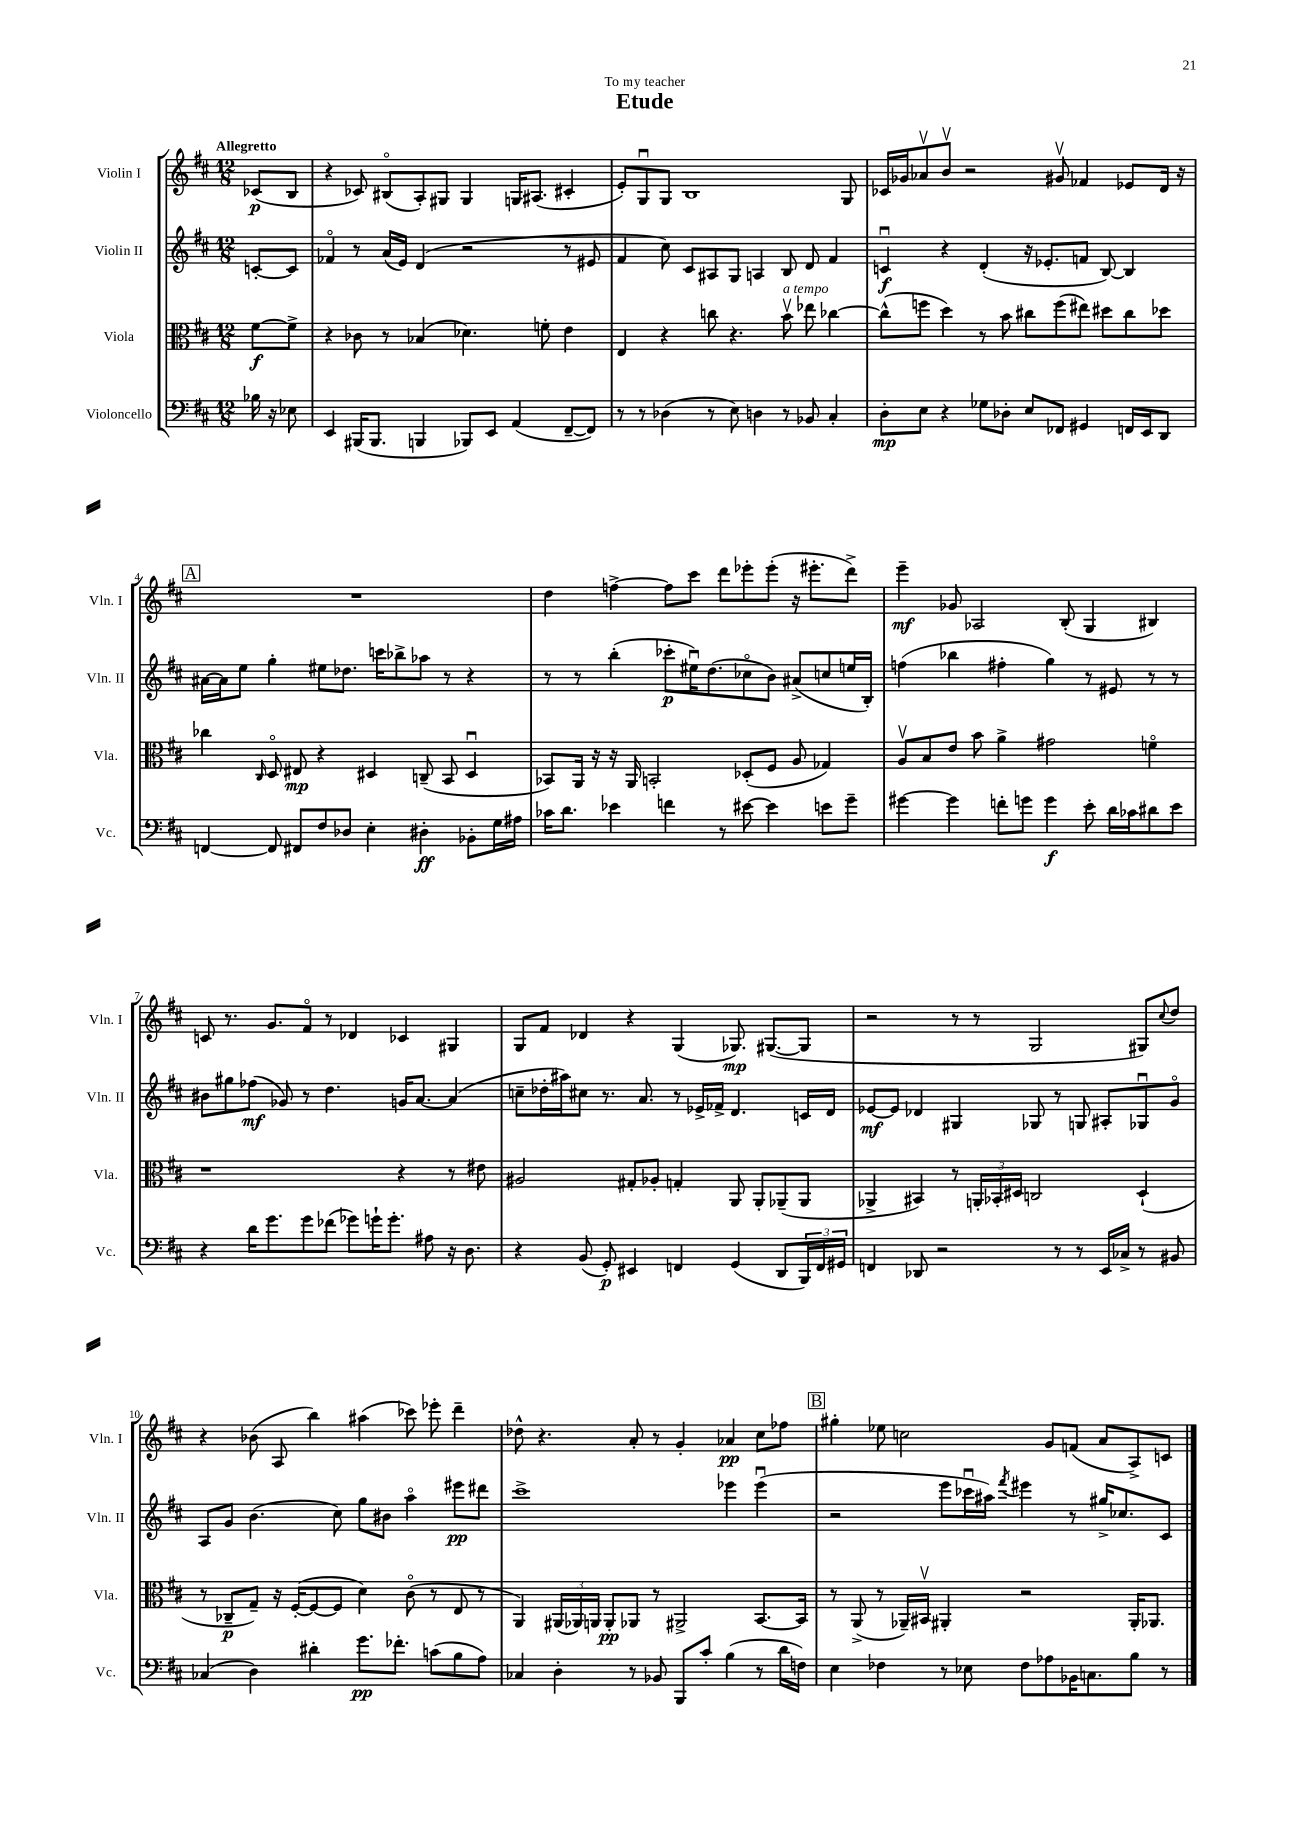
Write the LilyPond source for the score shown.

\header { title = "Etude" dedication = "To my teacher" }
<<
\new StaffGroup <<
\new Staff = "s0" \with { instrumentName = "Violin I" shortInstrumentName = "Vln. I" } {
    \clef treble \key d \major \numericTimeSignature \time 12/8 \partial 4 \tempo "Allegretto"
    ces'8\p( b8 |
    r4 ces'8) bis8\flageolet( a8-.) gis8 gis4 g16 ais8.( cis'4-. |
    e'8-.) g8\downbow g8 b1 g8 |
    ces'16 ges'16 aes'8\upbow b'8\upbow r2 gis'8\upbow fes'4 ees'8 d'16 r16 |
    \mark \markup { \box "A" } R1. |
    d''4 f''4~-> f''8 cis'''8 d'''8 ees'''8-. ees'''8-.( r16 eis'''8.-. d'''8->) |
    e'''4--\mf ges'8 aes2 b8-.( g4 bis4) |
    c'8 r8. g'8. fis'8\flageolet r8 des'4 ces'4 gis4 |
    g8 fis'8 des'4 r4 g4( ges8.\mp) gis8.~( gis8 |
    r2 r8 r8 g2 gis8) \appoggiatura { cis''8 } d''8 |
    r4 bes'8( a8 b''4) ais''4( ces'''8) ees'''8-. d'''4-- |
    des''8-^ r4. a'8-. r8 g'4-. aes'4\pp cis''8 fes''8 |
    \mark \markup { \box "B" } gis''4-. ees''8 c''2 g'8 f'8( a'8 a8->) c'8 \bar "|." |
}
\new Staff = "s1" \with { instrumentName = "Violin II" shortInstrumentName = "Vln. II" } {
    \clef treble \key d \major \numericTimeSignature \time 12/8 \partial 4
    c'8~-. c'8 |
    fes'4\flageolet r8 a'16( e'16) d'4( r2 r8 eis'8 |
    fis'4 cis''8) cis'8 ais8 g8 a4 b8 d'8 fis'4 |
    c'4\downbow\f r4 d'4-.( r16 ees'8.-. f'8 b8~) b4 |
    \mark \markup { \box "A" } ais'16~ ais'16 e''8 g''4-. eis''8 des''8. c'''16 bes''8-> aes''8 r8 r4 |
    r8 r8 b''4-.( ces'''8-.\p eis''16\downbow) d''8.( ces''8\flageolet b'8) ais'8->( c''8 e''16 b16-.) |
    f''4( bes''4 fis''4-. g''4) r8 eis'8 r8 r8 |
    bis'8 gis''8 fes''8\mf( ges'8) r8 d''4. g'16 a'8.~ a'4( |
    c''8-- des''16-. ais''16) cis''8 r8. a'8. r8 ees'16-> fes'16-> d'4. c'16 d'16 |
    ees'8~\mf ees'8 des'4 gis4 ges8 r8 g8 ais8-. ges8\downbow g'8\flageolet |
    a8 g'8 b'4.( cis''8) g''8 bis'8 a''4\flageolet eis'''8\pp dis'''8 |
    cis'''1-> ees'''4 ees'''4\downbow( |
    \mark \markup { \box "B" } r2 e'''8 ces'''16\downbow ais''16) \acciaccatura { fis'''8 } eis'''4 r8 gis''16-> ces''8. cis'8 \bar "|." |
}
\new Staff = "s2" \with { instrumentName = "Viola" shortInstrumentName = "Vla." } {
    \clef alto \key d \major \numericTimeSignature \time 12/8 \partial 4
    fis'8~\f fis'8-> |
    r4 ces'8 r8 bes4( des'4.) f'8-. e'4 |
    e4 r4 c''8 r4. b'8\upbow^\markup { \italic "a tempo" } ees''8 ces''4~ |
    ces''8-^( f''8 d''4) r8 b'8 cis''8 f''8( eis''8) dis''8 cis''8 des''8 |
    \mark \markup { \box "A" } ces''4 \grace { cis16 } d8\flageolet eis8\mp r4 dis4 c8--( b,8 dis4\downbow |
    bes,8) a,16 r16 r16 a,16 b,2-. des8-.( fis8 a8 ges4) |
    a8\upbow b8 e'8 b'8 a'4-> gis'2 f'4\flageolet |
    r1 r4 r8 eis'8 |
    ais2 gis8-. aes8-. g4-. a,8 a,8-. aes,8--( aes,8 |
    aes,4-> bis,4) r8 \tuplet 3/2 { a,16-. bes,16-. dis16 } c2 dis4-!( |
    r8 ces8--\p g8--) r16 fis16~-.( fis8~ fis8 d'4) cis'8\flageolet( r8 e8 r8 |
    a,4) \tuplet 3/2 { ais,16( aes,16) a,16 } a,8-.\pp aes,8 r8 ais,2-> b,8.~ b,16 |
    \mark \markup { \box "B" } r8 a,8->( r8 aes,16--) bis,16\upbow ais,4-. r2 ais,16-. aes,8. \bar "|." |
}
\new Staff = "s3" \with { instrumentName = "Violoncello" shortInstrumentName = "Vc." } {
    \clef bass \key d \major \numericTimeSignature \time 12/8 \partial 4
    bes16 r16 ees8 |
    e,4 bis,,16( bis,,8. b,,4 bes,,8) e,8 a,4( fis,8~-- fis,8) |
    r8 r8 des4( r8 e8) d4 r8 bes,8 cis4-. |
    d8-.\mp e8 r4 ges8 des8-. e8 fes,8 gis,4 f,16 e,16 d,8 |
    \mark \markup { \box "A" } f,4~ f,8 fis,8 fis8 des8 e4-. dis4-.\ff bes,8-. g16 ais16 |
    ces'16 d'8. ees'4 f'4 r8 eis'8~ eis'4 e'8 g'8-- |
    gis'4~ gis'4 f'8-. g'8 g'4\f e'8-. d'16 ces'16 dis'8 e'8 |
    r4 d'16 g'8. g'8 fes'8( ges'8) g'16-! g'8.-. ais8 r16 d8. |
    r4 b,8( g,8-.\p) eis,4 f,4 g,4( d,8 \tuplet 3/2 { b,,16) f,16 gis,16 } |
    f,4 des,8 r2 r8 r8 e,16 ces16-> r8 bis,8 |
    ces4( d4) dis'4-. g'8.\pp fes'8.-. c'8( b8 a8) |
    ces4 d4-. r8 bes,8 b,,8 cis'8-. b4( r8 d'16 f16) |
    \mark \markup { \box "B" } e4 fes4 r8 ees8 fes8 aes8 bes,16 c8. b8 r8 \bar "|." |
}
>>
>>
